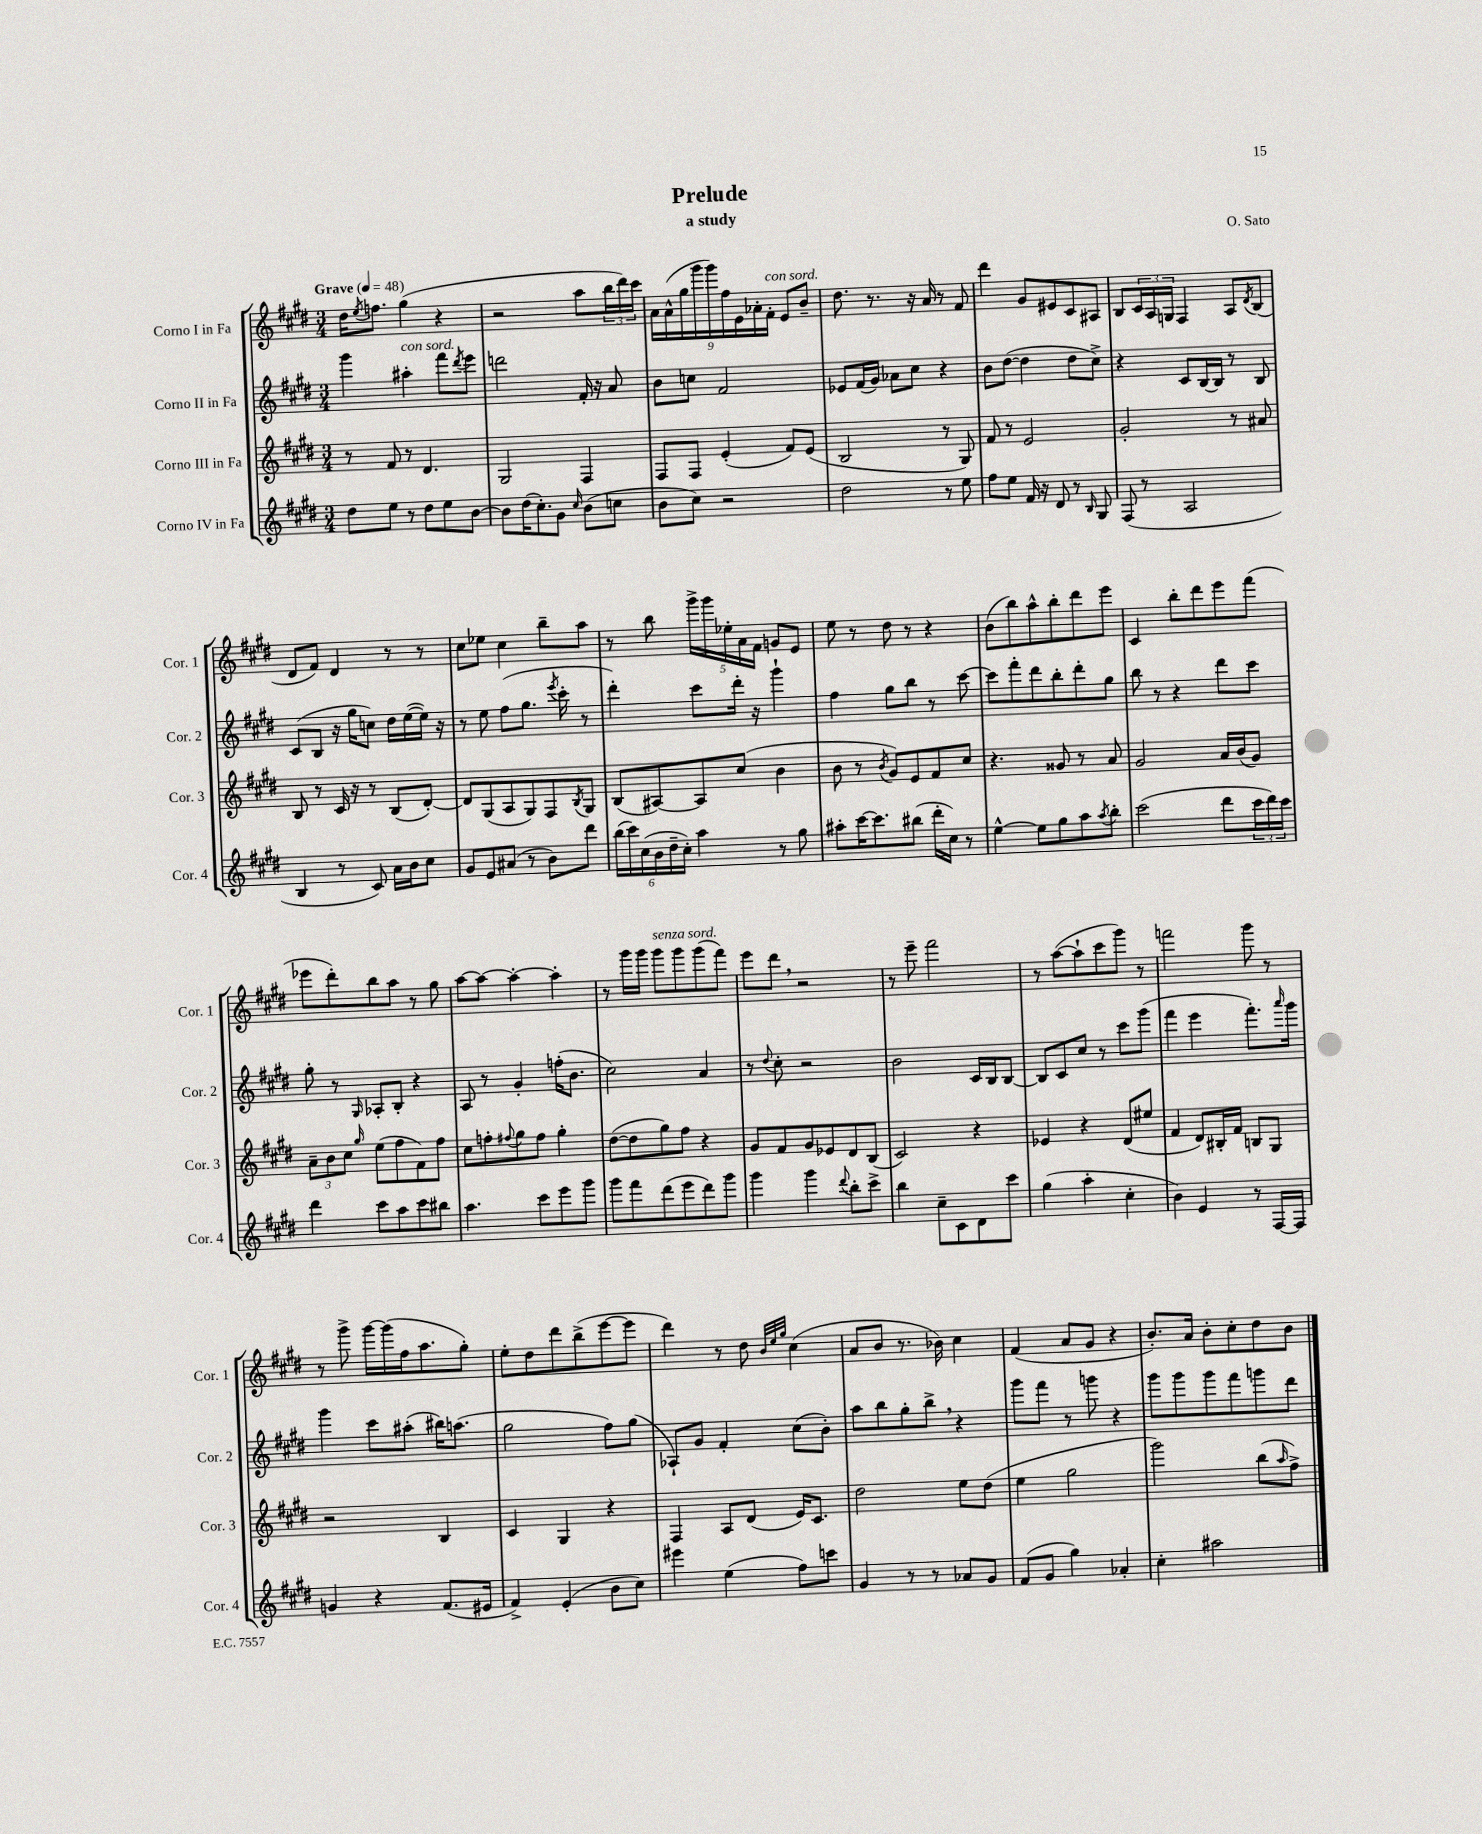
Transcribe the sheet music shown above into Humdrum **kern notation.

**kern	**kern	**kern	**kern
*staff4	*staff3	*staff2	*staff1
*clefG2	*clefG2	*clefG2	*clefG2
*k[f#c#g#d#]	*k[f#c#g#d#]	*k[f#c#g#d#]	*k[f#c#g#d#]
*M3/4	*M3/4	*M3/4	*M3/4
*MM48	*MM48	*MM48	*MM48
8dd#\L	8r	4ggg#\	16dd#\LK
.	.	.	8qee/
.	.	.	8.ff\J
8ee\J	8f#/	.	.
8r	8r	4aa#'\	(4gg#\
8dd#\L	4.d#/	.	.
8ee\	.	8fff#\L	4r
.	.	8qddd#/	.
[8b\J	.	8eee\J	.
=	=	=	=
8b\]L	2G#/	2ddd\	2r
(16dd#\K	.	.	.
8.cc#'\)	.	.	.
8g#\J	.	.	.
16qqcc#/	.	.	.
(8b\L	4F#/	16f#'/	8aa\L
.	.	16r	.
8cc\J	.	8a/	24bb\L
.	.	.	24ddd#\)
.	.	.	24ccc#\JJ
=	=	=	=
8b\L	8F#/L	8b\L	18a\LL
.	.	.	(18a^^\
.	.	.	18gg#\
8cc#\J)	8F#/J	8cc\J	.
.	.	.	18ggg#\
.	.	.	18ggg#\)
2r	(4e'/	2f#/	.
.	.	.	18ff#\
.	.	.	18e\
.	.	.	18a-'\
.	.	.	18f#'\JJ
.	8f#/L)	.	8e/L
.	(8e/J	.	8b~/J
=	=	=	=
2dd#\	2B/	8e-/L	8.dd#\
.	.	(16f#/L	.
.	.	16g#/JJ)	8.r
.	.	8a-\L	.
.	.	8cc#\J	16r
.	.	.	16a/
8r	8r	4r	8r
8ee\	8G#/)	.	8f#/
=	=	=	=
8ff#\L	8f#/	8b\L	4ddd#\
8ee\J	8r	([8dd#\J	.
16f#/	2e/	4dd#\]	8g#/L
16r	.	.	.
8d#/	.	.	8e#/
8r	.	8dd#\L	8c#/
16qqB/	.	.	.
8G#/	.	8cc#^\J)	8A#/J
=	=	=	=
(8F#/	2g#'/	4r	8B/L
8r	.	.	24c#/L
.	.	.	24A/
.	.	.	24G/JJ
2A/	.	8c#/L	4F#/
.	.	[16B/L	.
.	.	16B/]JJ	.
.	8r	8r	8A/L
.	.	.	8qd#/
.	8a#/	8B/	(8B/J
=	=	=	=
4B/	8B/	(8c#/L	8d#/L
.	8r	8B/J	8f#/J)
8r	16c#/	16r	4d#/
.	16r	16gg#\LK	.
8c#/)	8r	8cc\J)	.
16a\LL	(8B/L	16dd#\LL	8r
16b\J	.	([16ee\	.
8cc#\J	[8d#'/J)	16ee\]JJ)	8r
.	.	16r	.
=	=	=	=
8g#/L	8d#/]L	8r	8cc#\L
8e/	(8G#/	8ee\	8ee-\J
(8a#/J	8A/	(8ff#\L	4cc#\
8r	8G#/)	8.gg#\J	.
8b\L)	8F#/	.	8bb~\L
.	.	8qeee/	.
.	.	16ccc#'\	.
.	8qB/	.	.
8ddd#\J	8G#/J	8r	8aa\J
=	=	=	=
(24bb\LL	(8B/L	4ddd#'\)	8r
24ccc#\)	.	.	.
(24cc#\	.	.	.
24b\	[8A#/)	.	8bb\
24dd#~\	.	.	.
24cc#'\JJ)	.	.	.
4aa\	8A#/]	8ccc#\L	20ggg#^\LL
.	.	.	20ggg#\
.	.	.	20ee-'\
.	(8cc#/J	16ddd#'\Jk	.
.	.	.	20a\
.	.	16r	.
.	.	.	20f#\JJ
8r	4b\	4ggg#`\	8g/L
8gg#\	.	.	8e/J
=	=	=	=
8aa#'\L	8b\	4ff#\	8ee\
[16ccc#\K	8r	.	8r
8.ccc#\]	.	.	.
.	8qb/	.	.
.	8g#/L)	8gg#\L	8dd#\
(8bb#\J	8e/	8bb\J	8r
16ddd#'\LL	8f#/	8r	4r
16cc#\JJ)	.	.	.
8r	8cc#/J	[8ccc#\	.
=	=	=	=
[4ee^^\	4.r	8ccc#\]L	(8b\L
.	.	8fff#'\	8bb\)
8ee\]L	.	8ddd#\	8aa^^\
8gg#\	8g##/	8bb'\	8bb'\
8aa\	8r	8ddd#'\	8ddd#\
8qaa/	.	.	.
8bb'\J	8a/	8gg#\J	8eee\J
=	=	=	=
(2ccc#\	2g#/	8bb\	4c#/
.	.	8r	.
.	.	4r	8bb'\L
.	.	.	8ddd#\
8ddd#\L	16a/LL	8ddd#\L	8eee\
.	(16b/J	.	.
24ccc#\L	8g#/J)	8ccc#\J	(8fff#\J
24ddd#\)	.	.	.
24ccc#\JJ	.	.	.
=	=	=	=
4ddd#\	12a~\L	8gg#'\	8eee-\L
.	12b\	.	.
.	.	8r	8ddd#'\)
.	12cc#\J	.	.
.	16qqgg#/	16qqG#/	.
8ccc#\L	(8ee\L	8A-'/L	8bb\
8aa\	8ff#\	8B'/J	8aa\J
8ccc#\	8f#\)	4r	8r
8bb#\J	8ff#\J	.	8gg#\
=	=	=	=
4.aa\	8cc#\L	8A/	[8aa\L
.	8ff'\	8r	8aa\_J
.	8qqff#/	.	.
.	8gg#\	4g#'/	4aa'\_
8ccc#\L	8ff#\J	.	.
8eee\	4gg#'\	(16ff'\LK	4aa'\]
.	.	8.b\J	.
8ggg#\J	.	.	.
=	=	=	=
8ggg#\L	([8dd#\L	2cc#\)	8r
8fff#\	8dd#\]	.	16ggg#\LL
.	.	.	16ggg#\JJ
(8ddd#\	8gg#\)	.	8ggg#\L
8eee\	8ff#\J	.	8ggg#\
8ddd#\)	4r	4a/	(8ggg#\
8ggg#\J	.	.	8fff#\J)
=	=	=	=
4ggg#\	8g#/L	8r	8eee\L
.	.	8qqdd#/	.
.	8f#/	8cc#'\	8ddd#\J
4ggg#\	8g#/	2r	2r
.	8e-/	.	.
8qqddd#/	.	.	.
8bb'\L	8d#/	.	.
8ccc#^\J	(8B/J	.	.
=	=	=	=
4bb\	2c#/)	2b\	8r
.	.	.	8eee~\
8cc#~\L	.	.	2fff#\
8c#\	.	.	.
8d#\	4r	16c#/LL	.
.	.	16B/J	.
8ccc#\J	.	[8B/J	.
=	=	=	=
(4gg#\	4e-/	8B/]L	8r
.	.	8c#/	([8aa\L
4aa'\	4r	8cc#/J	8aa`\]
.	.	8r	8ccc#\
4cc#'\	(8d#/L	8ccc#\L	8ggg#\J)
.	8ee#/J	(8ggg#\J	8r
=	=	=	=
4b\)	4f#/	4fff#\	2fff\
4e/	8d#/L)	4eee\	.
.	16B#'/L	.	.
.	16f#/JJ	.	.
8r	8B/L	8.fff#'\L)	8ggg#\
[16F#/LL	8G#/J	.	8r
.	.	16qqaaa/	.
16F#/]JJ	.	16ggg#\Jk	.
=	=	=	=
4g/	2r	4ggg#\	8r
.	.	.	8ggg#^\
4r	.	8ccc#\L	[16ggg#\LL
.	.	.	(16ggg#\]
.	.	(8aa#'\J	16ff#\J
.	.	.	8.aa\
(8.f#/L	4B/	16bb#\LK)	.
.	.	(8.aa\J	.
.	.	.	8gg#'\J)
16e#/Jk	.	.	.
=	=	=	=
4f#^/)	4c#/	2gg#\	8ee'\L
.	.	.	8dd#\
(4e'/	4G#/	.	8ddd#\
.	.	.	(8bb^\
8b\L	4r	8ff#\L)	[8eee\
8cc#\J)	.	(8gg#\J	8eee\]J
=	=	=	=
4eee#\	4F#/	8A-`/L)	4ddd#\)
.	.	8g#/J	.
(4ee\	8A/L	4f#'/	8r
.	(8d#/J	.	8dd#\
.	.	.	32qqb/LLL
.	.	.	32qqee/
.	.	.	32qqgg#/JJJ
8ff#\L)	16e/LK)	(8cc#\L	(4cc#\
.	8.c#/J	.	.
8ccc\J	.	8b'\J)	.
=	=	=	=
4g#/	2dd#\	8aa\L	8a/L
.	.	8bb\	8b/J
8r	.	8gg#'\	8.r
8r	.	8bb^\J	.
.	.	.	16b-\)
8a-/L	8ee\L	4r	4cc#\
8g#/J	(8dd#\J	.	.
=	=	=	=
(8f#/L	4ee\	8ggg#\L	(4f#/
8g#/J	.	8fff#\J	.
4gg#\)	2gg#\	8r	8a/L
.	.	8ggg\	8g#/J
4a-'/	.	4r	4r
=	=	=	=
4cc#'\	2ggg#\)	8ggg#\L	8.b'/L)
.	.	8ggg#\	.
.	.	.	16a/Jk
2aa#\	.	8ggg#\	8b'\L
.	.	8fff#\	8cc#'\
.	(8bb\L	8ggg\	8dd#\
.	16qqaa/	.	.
.	8ff#^\J)	8ddd#\J	8b\J
==	==	==	==
*-	*-	*-	*-
